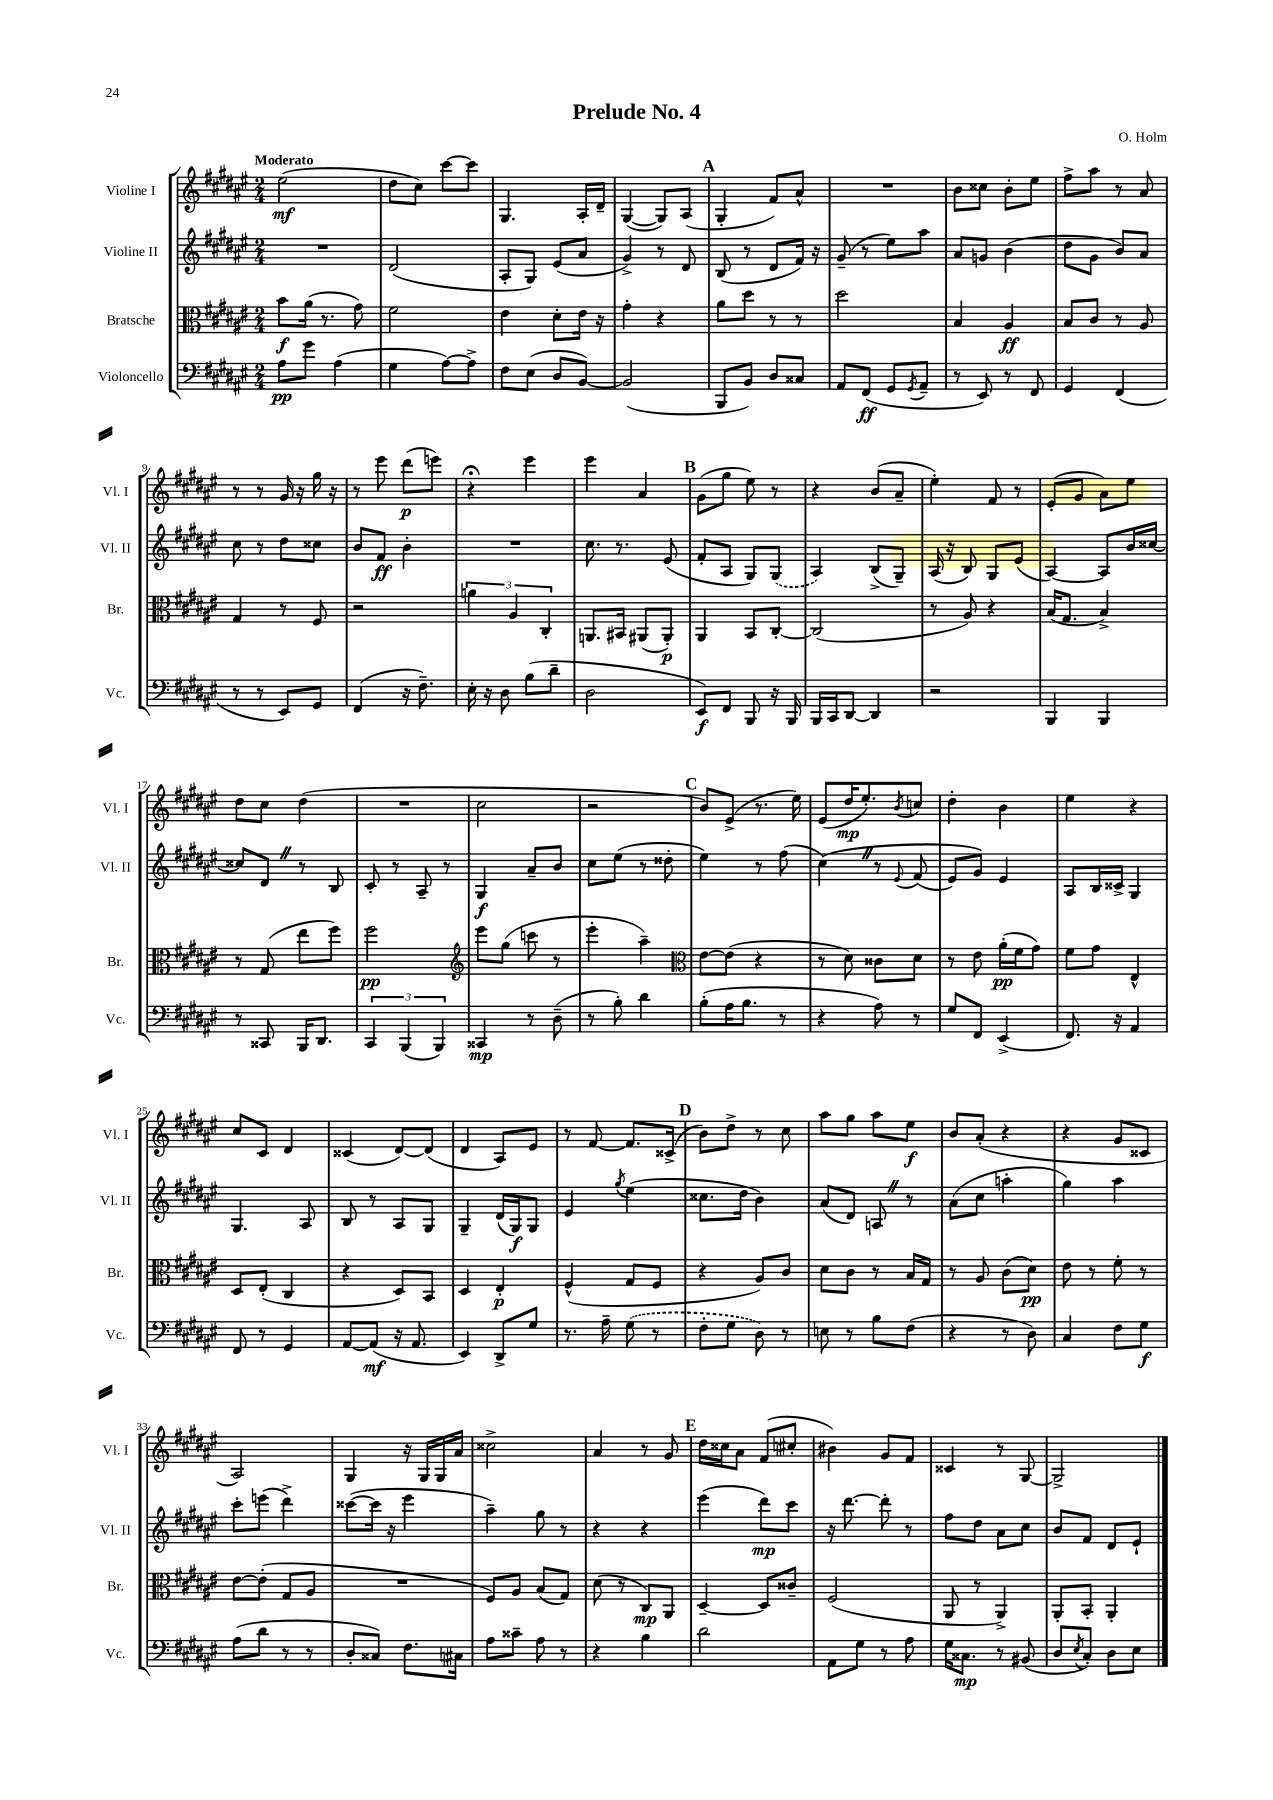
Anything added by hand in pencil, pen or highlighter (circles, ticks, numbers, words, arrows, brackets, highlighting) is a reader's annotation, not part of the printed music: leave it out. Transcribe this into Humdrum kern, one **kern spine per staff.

**kern	**dynam	**kern	**dynam	**kern	**dynam	**kern	**dynam
*part4	*part4	*part3	*part3	*part2	*part2	*part1	*part1
*staff4	*staff4	*staff3	*staff3	*staff2	*staff2	*staff1	*staff1
*I"Violoncello	*	*I"Bratsche	*	*I"Violine II	*	*I"Violine I	*
*I'Vc.	*	*I'Br.	*	*I'Vl. II	*	*I'Vl. I	*
*clefF4	*	*clefC3	*	*clefG2	*	*clefG2	*
*k[f#c#g#d#a#e#]	*	*k[f#c#g#d#a#e#]	*	*k[f#c#g#d#a#e#]	*	*k[f#c#g#d#a#e#]	*
*M2/4	*	*M2/4	*	*M2/4	*	*M2/4	*
=1	=1	=1	=1	=1	=1	=1	=1
!	!	!	!	!	!	!LO:TX:a:B:t=Moderato	!
8A#\L	pp	8b\L	f	2r	.	(2ee#\	mf
8g#\J	.	(16a#\Jk	.	.	.	.	.
.	.	8.r	.	.	.	.	.
(4A#\	.	.	.	.	.	.	.
.	.	8g#\)	.	.	.	.	.
=2	=2	=2	=2	=2	=2	=2	=2
4G#\	.	2f#\	.	(2d#/	.	8dd#\L	.
.	.	.	.	.	.	8cc#\J)	.
[8A#\L)	.	.	.	.	.	[8ccc#\L	.
8A#^\J]	.	.	.	.	.	8ccc#\J]	.
=3	=3	=3	=3	=3	=3	=3	=3
8F#\L	.	4e#\	.	8A#'/L	.	4.G#/	.
(8E#\J	.	.	.	8G#/J)	.	.	.
8D#/L	.	8d#'\L	.	(8e#/L	.	.	.
[8BB/J)	.	16e#\Jk	.	8a#/J	.	16A#'/LL	.
.	.	16r	.	.	.	16d#~/JJ	.
=4	=4	=4	=4	=4	=4	=4	=4
(2BB/]	.	4g#'\	.	4g#^/)	.	([4G#/	.
.	.	4r	.	8r	.	8G#/L])	.
.	.	.	.	8d#/	.	(8A#/J	.
!!LO:REH:place=s1:t=A
=5	=5	=5	=5	=5	=5	=5	=5
8BBB/L	.	8a#\L	.	(8B/	.	4G#'/	.
8BB/J)	.	8dd#\J	.	8r	.	.	.
8D#/L	.	8r	.	8d#/L	.	8f#/L)	.
8C##X/J	.	8r	.	16f#/Jk)	.	8a#^^/J	.
.	.	.	.	16r	.	.	.
=6	=6	=6	=6	=6	=6	=6	=6
8AA#/L	.	2dd#\	.	(8g#~/	.	2r	.
(8FF#/J	ff	.	.	8r	.	.	.
8GG#/L	.	.	.	8ee#\L)	.	.	.
8qGG#/	.	.	.	.	.	.	.
8AA#~/J	.	.	.	8aa#\J	.	.	.
=7	=7	=7	=7	=7	=7	=7	=7
8r	.	4B/	.	8a#/L	.	8b\L	.
8EE#/)	.	.	.	8gn/J	.	8cc##X\J	.
8r	.	4A#/	ff	(4b\	.	8b'\L	.
8FF#/	.	.	.	.	.	8ee#\J	.
=8	=8	=8	=8	=8	=8	=8	=8
4GG#/	.	8B/L	.	8dd#\L	.	8ff#^\L	.
.	.	8c#/J	.	8g#\J	.	8aa#\J	.
(4FF#/	.	8r	.	8b/L)	.	8r	.
.	.	8A#/	.	8a#/J	.	8a#/	.
!!LO:LB:g=z
=9	=9	=9	=9	=9	=9	=9	=9
8r	.	4G#/	.	8cc#\	.	8r	.
8r	.	.	.	8r	.	8r	.
8EE#/L)	.	8r	.	8dd#\L	.	16g#/	.
.	.	.	.	.	.	16r	.
8GG#/J	.	8F#/	.	8cc##X\J	.	16gg#\	.
.	.	.	.	.	.	16r	.
=10	=10	=10	=10	=10	=10	=10	=10
(4FF#/	.	2r	.	8b/L	.	8r	.
.	.	.	.	8f#/J	ff	8eee#\	.
16r	.	.	.	4b'\	.	(8ddd#\L	p
8.F#~\)	.	.	.	.	.	.	.
.	.	.	.	.	.	8eeen\J)	.
=11	=11	=11	=11	=11	=11	=11	=11
16E#'\	.	6an\	.	2r	.	4r;<	.
16r	.	.	.	.	.	.	.
8D#\	.	.	.	.	.	.	.
.	.	6A#/	.	.	.	.	.
(8B\L	.	.	.	.	.	4eee#\	.
.	.	6C#'/	.	.	.	.	.
8d#~\J	.	.	.	.	.	.	.
=12	=12	=12	=12	=12	=12	=12	=12
2D#\	.	8.AAn/L	.	8.cc#\	.	4eee#\	.
.	.	16BB#X/Jk	.	8.r	.	.	.
.	.	(8AA#X/L	.	.	.	4a#/	.
.	.	8AA#'/J)	p	(8e#/	.	.	.
!!LO:REH:place=s1:t=B
=13	=13	=13	=13	=13	=13	=13	=13
8EE#/L)	f	4AA#/	.	8f#'/L	.	(8g#\L	.
8FF#/J	.	.	.	8A#/J	.	8gg#\J	.
8BBB/	.	8BB/L	.	8G#/L)	.	8ee#\)	.
16r	.	[8C#'/J	.	(8G#/J	.	8r	.
16BBB/	.	.	.	.	.	.	.
=14	=14	=14	=14	=14	=14	=14	=14
16BBB/LL	.	(2C#/]	.	4A#/)	.	4r	.
16CC#/J	.	.	.	.	.	.	.
[8DD#/J	.	.	.	.	.	.	.
4DD#/]	.	.	.	(8B^/L	.	(8b/L	.
.	.	.	.	8G#~/J)	.	8a#~/J	.
=15	=15	=15	=15	=15	=15	=15	=15
2r	.	8r	.	(16A#/	.	4ee#'\)	.
.	.	.	.	16r	.	.	.
.	.	8A#/)	.	8B/)	.	.	.
.	.	4r	.	8G#/L	.	8f#/	.
.	.	.	.	(8e#/J	.	8r	.
=16	=16	=16	=16	=16	=16	=16	=16
4BBB/	.	(16B/KL	.	[4A#/)	.	(8e#'/L	.
.	.	8.G#/J	.	.	.	.	.
.	.	.	.	.	.	8g#/J	.
4BBB/	.	4B^/)	.	8A#/L]	.	8a#\L)	.
.	.	.	.	16b/L	.	8ee#\J	.
.	.	.	.	[16cc##X/JJ	.	.	.
!!LO:LB:g=z
=17	=17	=17	=17	=17	=17	=17	=17
8r	.	8r	.	8cc##X/L]	.	8dd#\L	.
8CC##X/	.	(8G#/	.	8d#Z/J	.	8cc#\J	.
16BBB/KL	.	8ee#\L	.	8r	.	(4dd#\	.
8.DD#/J	.	.	.	.	.	.	.
.	.	8ff#\J)	.	8B/	.	.	.
=18	=18	=18	=18	=18	=18	=18	=18
6CC#/	.	2ff#\	pp	8c#'/	.	2r	.
.	.	.	.	8r	.	.	.
(6BBB/	.	.	.	.	.	.	.
.	.	.	.	8A#~/	.	.	.
6BBB/)	.	.	.	.	.	.	.
.	.	.	.	8r	.	.	.
=19	=19	=19	=19	=19	=19	=19	=19
*	*	*clefG2	*	*	*	*	*
4CC##X/	mp	8eee#\L	.	4G#/	f	2cc#\	.
.	.	(8gg#\J	.	.	.	.	.
8r	.	8cccn\	.	8a#~/L	.	.	.
(8D#~\	.	8r	.	8b/J	.	.	.
=20	=20	=20	=20	=20	=20	=20	=20
8r	.	4eee#'\	.	8cc#\L	.	2r	.
8B'\)	.	.	.	(8ee#\J	.	.	.
4d#\	.	4aa#~\)	.	8r	.	.	.
.	.	.	.	8dd##X'\	.	.	.
!!LO:REH:place=s1:t=C
=21	=21	=21	=21	=21	=21	=21	=21
*	*	*clefC3	*	*	*	*	*
(8B'\L	.	[8e#\L	.	4ee#\)	.	8b/L)	.
16A#\K	.	(8e#\J]	.	.	.	(8e#^/J	.
8.B\J	.	.	.	.	.	.	.
.	.	4r	.	8r	.	8.r	.
8r	.	.	.	(8ff#\	.	.	.
.	.	.	.	.	.	16ee#\)	.
=22	=22	=22	=22	=22	=22	=22	=22
4r	.	8r	.	(4cc#Z\)	.	(8e#/L	.
.	.	8d#\)	.	.	.	16dd#/K	mp
.	.	.	.	.	.	8.ee#'/)	.
8A#\)	.	8c##X\L	.	8r	.	.	.
.	.	.	.	8qqe#/	.	8qb/	.
8r	.	8d#\J	.	(8f#/	.	8ccn/J	.
=23	=23	=23	=23	=23	=23	=23	=23
8G#/L	.	8r	.	8e#/L)	.	4dd#'\	.
8FF#/J	.	8e#\	.	8g#/J)	.	.	.
(4EE#^/	.	(16a#'\LL	pp	4e#/	.	4b\	.
.	.	16f#\J	.	.	.	.	.
.	.	8g#\J)	.	.	.	.	.
=24	=24	=24	=24	=24	=24	=24	=24
8.FF#/)	.	8f#\L	.	8A#/L	.	4ee#\	.
.	.	8g#\J	.	16B/L	.	.	.
16r	.	.	.	16c##X^/JJ	.	.	.
4AA#/	.	4E#^^/	.	4G#/	.	4r	.
!!LO:LB:g=z
=25	=25	=25	=25	=25	=25	=25	=25
8FF#/	.	8D#/L	.	4.G#/	.	8cc#/L	.
8r	.	(8E#'/J	.	.	.	8c#/J	.
4GG#/	.	4C#/	.	.	.	4d#/	.
.	.	.	.	8A#/	.	.	.
=26	=26	=26	=26	=26	=26	=26	=26
[8AA#/L	.	4r	.	8B/	.	(4c##X/	.
(8AA#/J]	mf	.	.	8r	.	.	.
16r	.	8D#/L)	.	8A#/L	.	[8d#/L)	.
8.AA#/	.	.	.	.	.	.	.
.	.	8BB/J	.	8G#/J	.	(8d#/J]	.
=27	=27	=27	=27	=27	=27	=27	=27
4EE#/)	.	4D#/	.	4G#~/	.	4d#/	.
8DD#^/L	.	4E#'/	p	(16d#/LL	.	8A#/L)	.
.	.	.	.	16G#/J)	f	.	.
8G#/J	.	.	.	8G#/J	.	8e#/J	.
=28	=28	=28	=28	=28	=28	=28	=28
8.r	.	(4F#^^/	.	4e#/	.	8r	.
.	.	.	.	.	.	[8f#/	.
16A#~\	.	.	.	.	.	.	.
.	.	.	.	8qgg#/	.	.	.
(8G#\	.	8G#/L	.	(4ee#\	.	8.f#/L]	.
8r	.	8F#/J	.	.	.	.	.
.	.	.	.	.	.	(16c##X^/Jk	.
!!LO:REH:place=s1:t=D
=29	=29	=29	=29	=29	=29	=29	=29
8F#'\L	.	4r	.	8.cc##X\L	.	8b\L)	.
8G#\J	.	.	.	.	.	8dd#^\J	.
.	.	.	.	16dd#\Jk	.	.	.
8D#\)	.	8A#/L)	.	4b\)	.	8r	.
8r	.	8c#/J	.	.	.	8cc#\	.
=30	=30	=30	=30	=30	=30	=30	=30
8En\	.	8d#\L	.	(8a#/L	.	8aa#\L	.
8r	.	8c#\J	.	8d#/J)	.	8gg#\J	.
8B\L	.	8r	.	8AnZ/	.	8aa#\L	.
(8F#\J	.	16B/LL	.	8r	.	8ee#\J	f
.	.	16G#/JJ	.	.	.	.	.
=31	=31	=31	=31	=31	=31	=31	=31
4r	.	8r	.	(8a#\L	.	8b/L	.
.	.	8A#/	.	8cc#\J	.	(8a#'/J	.
8r	.	(8c#\L	.	4aan'\	.	4r	.
8D#\)	.	8d#\J)	pp	.	.	.	.
=32	=32	=32	=32	=32	=32	=32	=32
4C#/	.	8e#\	.	4gg#\)	.	4r	.
.	.	8r	.	.	.	.	.
8F#\L	.	8f#'\	.	4aa#\	.	8g#/L	.
8G#\J	f	8r	.	.	.	8c##X/J	.
!!LO:LB:g=z
=33	=33	=33	=33	=33	=33	=33	=33
(8A#\L	.	[8e#\L	.	8ccc#'\L	.	2A#/)	.
8d#\J	.	(8e#'\J]	.	(8eeen\J	.	.	.
8r	.	8G#/L	.	4ddd#^\)	.	.	.
8r	.	8A#/J	.	.	.	.	.
=34	=34	=34	=34	=34	=34	=34	=34
8D#'/L	.	2r	.	([8ccc##X\L	.	4G#/	.
8C##X/J)	.	.	.	16ccc##\Jk]	.	.	.
.	.	.	.	16r	.	.	.
8.F#\L	.	.	.	4eee#\	.	16r	.
.	.	.	.	.	.	16G#/LL	.
.	.	.	.	.	.	16G#/	.
16C#X\Jk	.	.	.	.	.	16a#/JJ	.
=35	=35	=35	=35	=35	=35	=35	=35
8A#\L	.	8F#/L)	.	4aa#~\)	.	2cc##X^\	.
8c##X~\J	.	8A#/J	.	.	.	.	.
8A#\	.	(8B/L	.	8gg#\	.	.	.
8r	.	8G#/J)	.	8r	.	.	.
=36	=36	=36	=36	=36	=36	=36	=36
4r	.	(8d#\	.	4r	.	4a#/	.
.	.	8r	.	.	.	.	.
4B\	.	8C#/L)	mp	4r	.	8r	.
.	.	8AA#/J	.	.	.	8g#/	.
!!LO:REH:place=s1:t=E
=37	=37	=37	=37	=37	=37	=37	=37
2d#\	.	[4D#~/	.	(4eee#\	.	16dd#\LL	.
.	.	.	.	.	.	16cc##X\J	.
.	.	.	.	.	.	8a#\J	.
.	.	8D#/L]	.	8ddd#\L)	mp	(8f#/L	.
.	.	8c##X~/J	.	8ccc#\J	.	8cc#X'/J	.
=38	=38	=38	=38	=38	=38	=38	=38
8AA#\L	.	(2F#/	.	16r	.	4b#X\)	.
.	.	.	.	[8.ddd#\	.	.	.
8G#\J	.	.	.	.	.	.	.
8r	.	.	.	8ddd#'\]	.	8g#/L	.
8A#\	.	.	.	8r	.	8f#/J	.
=39	=39	=39	=39	=39	=39	=39	=39
16G#\KL	.	8AA#/	.	8ff#\L	.	4c##X/	.
8.C##X\J	mp	.	.	.	.	.	.
.	.	8r	.	8dd#\J	.	.	.
8r	.	4AA#^/)	.	8a#\L	.	8r	.
(8BB#X/	.	.	.	8cc#\J	.	[8G#/	.
=40	=40	=40	=40	=40	=40	=40	=40
8D#/L	.	8AA#'/L	.	8b/L	.	2G#^/]	.
8qE#/	.	.	.	.	.	.	.
8C#'/J)	.	8BB'/J	.	8f#/J	.	.	.
8D#\L	.	4AA#'/	.	8d#/L	.	.	.
8E#\J	.	.	.	8e#`/J	.	.	.
==	==	==	==	==	==	==	==
*-	*-	*-	*-	*-	*-	*-	*-
